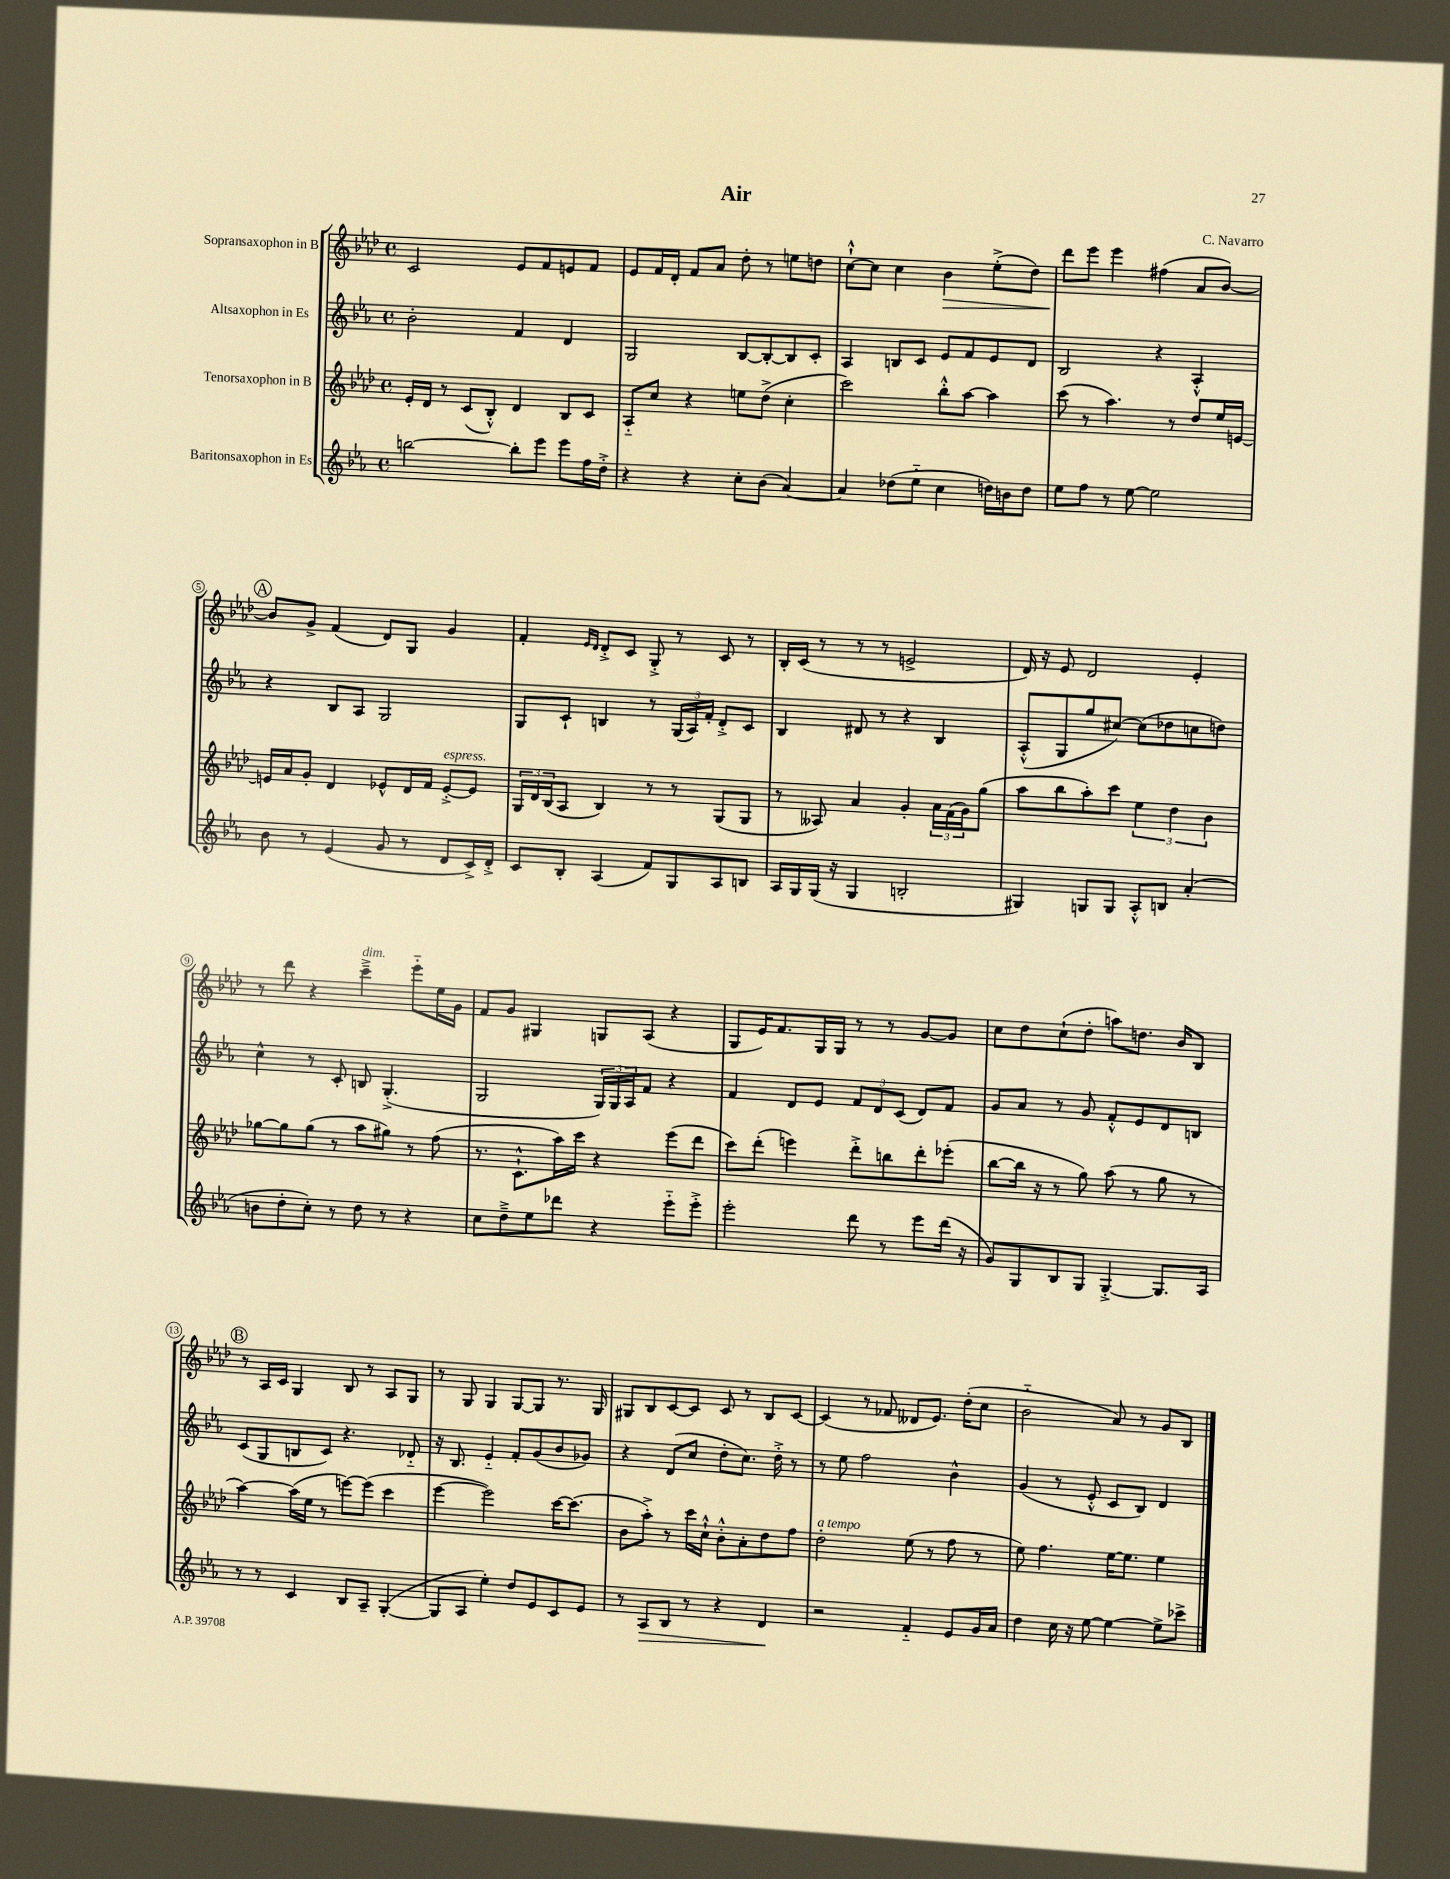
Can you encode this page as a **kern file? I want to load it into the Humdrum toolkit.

**kern	**kern	**kern	**kern
*staff4	*staff3	*staff2	*staff1
*clefG2	*clefG2	*clefG2	*clefG2
*k[b-e-a-]	*k[b-e-a-d-]	*k[b-e-a-]	*k[b-e-a-d-]
*M4/4	*M4/4	*M4/4	*M4/4
*met(c)	*met(c)	*met(c)	*met(c)
[2bb	16e-'	2b-'	2c
.	16d-	.	.
.	8r	.	.
.	(8c	.	.
.	8B-'^^)	.	.
8bb']	4d-	4f	8e-
8eee-	.	.	8f
8eee-	8B-	4d	8e
16ff	8c	.	8f
16dd'^	.	.	.
=	=	=	=
4r	8A-'~	2G	8e-
.	8cc	.	16f
.	.	.	16d-'
4r	4r	.	8f
.	.	.	8a-
8cc'	8ee	[8B-	8dd-'
(8b-	(8dd-^	8B-'_	8r
[4a-)	4cc'	8B-]	8ee
.	.	8c'	8dd
=	=	=	=
4a-]	2ccc)	4A-	[8cc`^^
.	.	.	8cc]
(8dd-	.	8B	4cc
8ee-'~	.	8c	.
4cc	8bb-'^^	8e-	4b-
.	[8aa-	8f	.
16dd)	4aa-]	8e-	(8ee-'^
16b	.	.	.
8dd	.	8d	8dd-)
=	=	=	=
8ee-	(8ccc	2B-	8ddd-
8ff	8r	.	8eee-
8r	4.aa-)	.	4eee-
[8ee-	.	.	.
2ee-]	.	4r	(4ff#
.	8r	.	.
.	8dd-	4A-'^^	8a-
.	16ee-	.	[8b-)
.	[16e	.	.
=	=	=	=
8b-	16e]	4r	8b-]
.	16a-	.	.
8r	8g'	.	8g^
(4e-	4d-	8B-	(4f
.	.	8A-	.
8g	8e-^^	2G	8d-)
8r	16d-	.	8G
.	16f	.	.
8d	[8e-'^	.	4g
16c^)	8e-]	.	.
16d'^	.	.	.
=	=	=	=
8c	24G	8G	4f'
.	24d-	.	.
.	(24B-	.	.
8B-'	8A-	8c`	.
.	.	.	16qqe-
.	.	.	16qqd-
(4A-	4B-)	4B	8d-'^
.	.	.	8c
8f)	8r	8r	8G'^
8G	8r	(24G	8r
.	.	24A-)	.
.	.	24f'	.
8A-	(8G	8d'^	8c
8B	8G	8c	8r
=	=	=	=
16A-	8r	4B-	16B-'
16G	.	.	(16c
(16G	8A--)	.	8r
16r	.	.	.
4G	4a-	8d#	8r
.	.	8r	8r
2B'	4g'	4r	2e^
.	24a-	4B-	.
.	(24f	.	.
.	24g)	.	.
.	(8gg	.	.
=	=	=	=
4G#)	8aa-	(8A-'^^	16d-)
.	.	.	16r
.	8bb-	8G	8e-
8G	8aa-')	8gg	2d-
8G	8ccc	[8cc#)	.
8A-'^^	6ee-	(8cc#]	.
8B	.	8dd-	.
.	6dd-	.	.
(4a-'	.	8cc	4e-'
.	6b-	.	.
.	.	8dd)	.
=	=	=	=
8b	[8gg-	4cc^^	8r
8dd'	8gg-]	.	8ddd-
8cc')	(8gg-	8r	4r
8r	8r	8c'	.
8dd	8aa-	8B	4ccc~^
8r	8gg#)	(4.G'^	.
4r	8r	.	8eee-'~
.	(8ff	.	16ee-
.	.	.	16g
=	=	=	=
8cc	8.r	2G	8f
8dd~^	.	.	8g
.	8.c`^^	.	.
8ee-	.	.	4G#
8ddd-	16aa-)	.	.
.	16ccc	.	.
4r	4r	24G)	8G
.	.	24G	.
.	.	24A-	.
.	.	8f	(8A-
8eee-'~	(8eee-	4r	4r
8eee-'^	8ddd-	.	.
=	=	=	=
2eee-'	8ccc)	4f	8G
.	(8ddd-'	.	16e-)
.	.	.	8.f
.	4eee)	8d	.
.	.	8e-	16G
.	.	.	16G
8ddd	8ddd-'^	12f	8r
.	.	12d	.
8r	8bb	.	8r
.	.	(12c	.
8eee-	8ddd-'	8d)	[8g
(16ddd	(8eee-'	8f	8g]
16r	.	.	.
=	=	=	=
8g)	[8bb-	8g	8cc
8G	16bb-]	8a-	8dd-
.	16r	.	.
8B-	8r	8r	(8cc`
8G	8gg)	8g	8dd-'
[4G'^	(8aa-	8f'^^	8aa)
.	8r	8e-	8.dd
8.G]	8gg	8d	.
.	.	.	16b-
.	8r	8B	8B-
16A-	.	.	.
=	=	=	=
8r	[4aa-)	(8c	8r
8r	.	8G	16A-
.	.	.	16c
4c	(16aa-]	8B	4G
.	16ee-	.	.
.	8r	8c)	.
8B-	[8eee)	4.r	8B-
8A-~	(8eee]	.	8r
([4G'	4ccc	.	8A-
.	.	8d-'~	8G
=	=	=	=
8G]	[4eee-	16r	8r
.	.	8.B-	.
8A-	.	.	8G
4ee-')	2eee-])	4e-'~	4G
8dd	.	8f'	[8G
8e-	.	(8g	8G]
8c	[16ccc	8b-	8.r
.	(8.ccc]	.	.
8e-	.	8g-)	.
.	.	.	16G
=	=	=	=
8r	8b-	4r	8G#
8A-	8aa-'^)	.	8B-
8B-	8r	(8d	[8c
8r	16ccc	8cc	8c]
.	16cc`^^	.	.
4r	8b-'^^	8dd'	8c
.	8a-'	8.cc)	8r
4d	8dd-	.	8B-
.	.	16dd'^	.
.	8ff	8r	[8c
=	=	=	=
2r	2dd-'	8r	(4c]
.	.	8ee-	.
.	.	2ff	8r
.	.	.	8f-
4f'~	(8ee-	.	8d--
.	8r	.	8.e-)
8e-	8ff	4b-^^	.
.	.	.	(16dd-'
16g	8r	.	8cc
16a-	.	.	.
=	=	=	=
4dd	8ee-)	(4g	2b-'~
.	4.ff	.	.
16cc	.	8r	.
16r	.	.	.
[8ee-	.	8e-'^^	.
4ee-_	[16ee-	8c	8a-)
.	8.ee-]	.	.
.	.	8B-)	8r
8ee-^]	4ee-	4d	8g
8ccc-^	.	.	8B-
==	==	==	==
*-	*-	*-	*-
